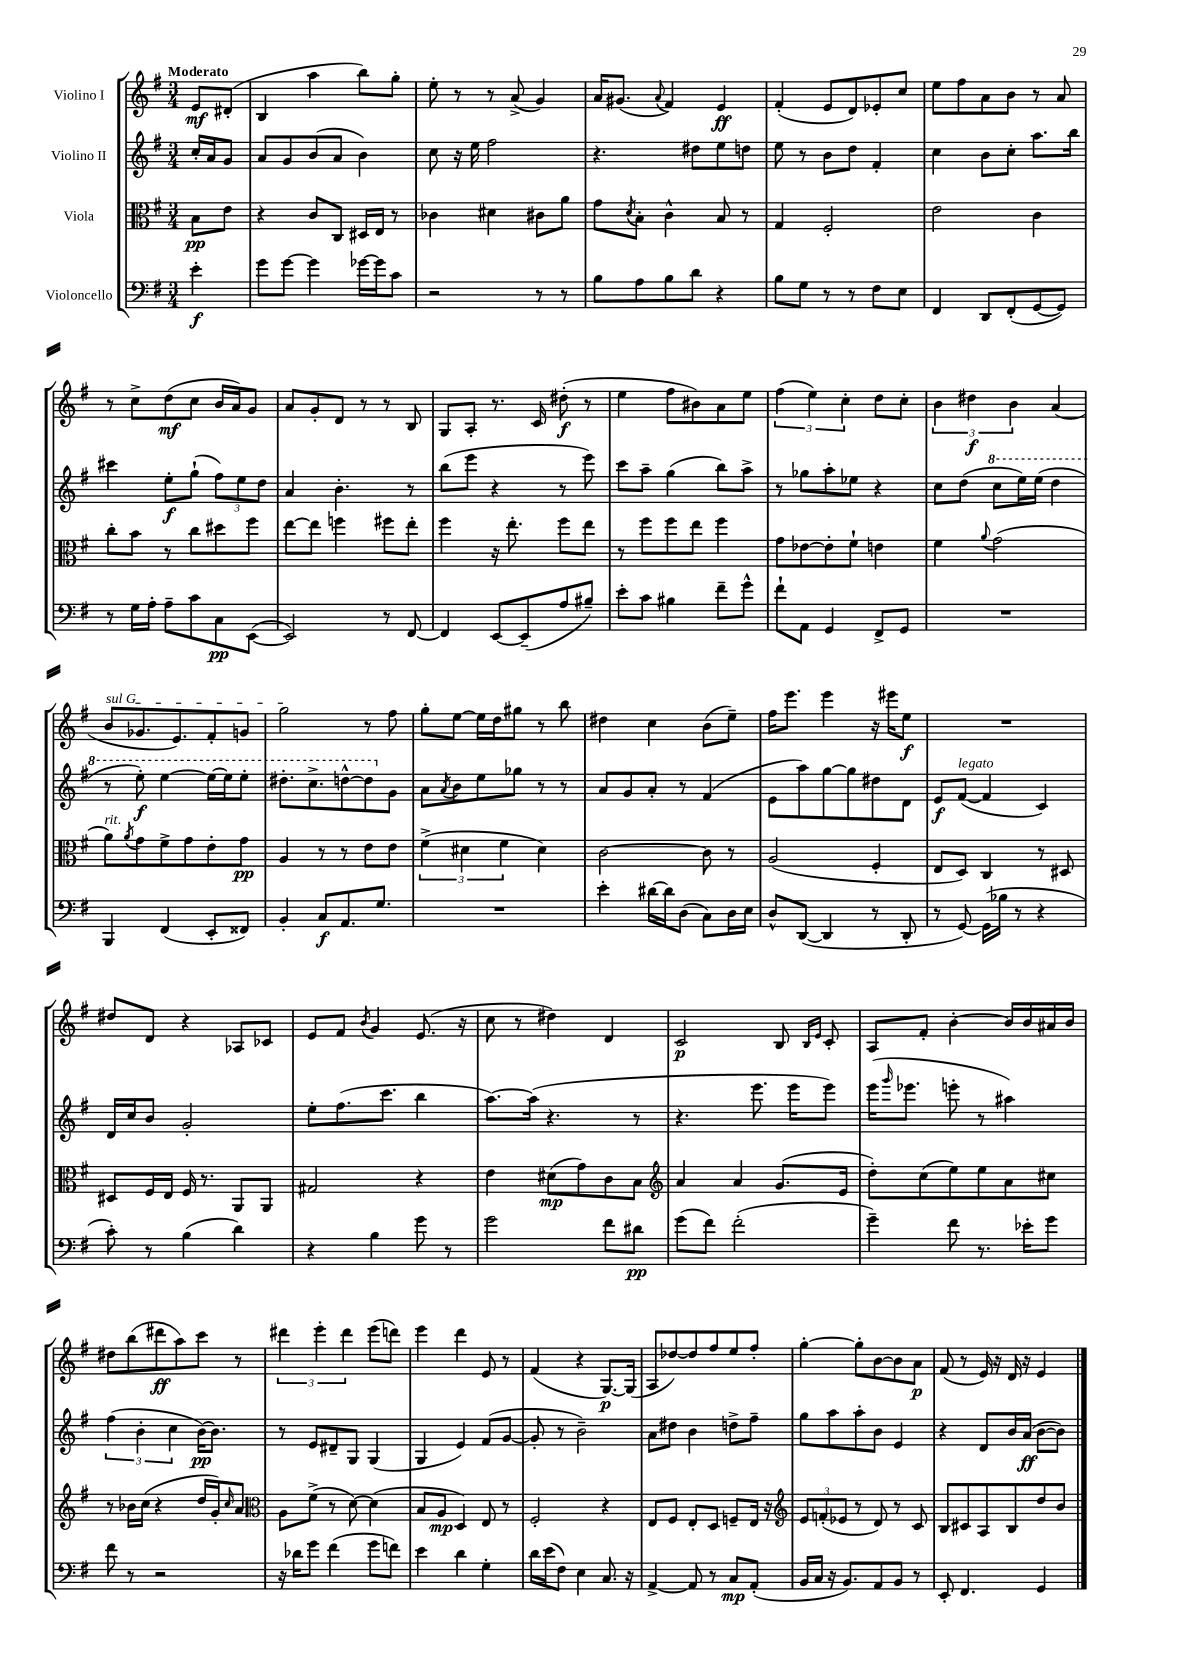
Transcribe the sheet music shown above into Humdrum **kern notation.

**kern	**kern	**kern	**kern
*staff4	*staff3	*staff2	*staff1
*clefF4	*clefC3	*clefG2	*clefG2
*k[f#]	*k[f#]	*k[f#]	*k[f#]
*M3/4	*M3/4	*M3/4	*M3/4
4e'\	8B\L	16cc'/LL	8e/L
.	.	16a/J	.
.	8e\J	8g/J	(8d#'/J
=	=	=	=
8g\L	4r	8a/L	4B/
[8g\J	.	8g/	.
4g\]	8c/L	(8b/	4aa\
.	8C/J	8a/J	.
[16g-\LL	16D#/LL	4b\)	8bb\L)
16g-\]J	16E/JJ	.	.
8c\J	8r	.	8gg'\J
=	=	=	=
2r	4c-\	8cc\	8ee'\
.	.	16r	8r
.	.	16ee\	.
.	4d#\	2ff#\	8r
.	.	.	(8a^/
8r	8c#\L	.	4g/)
8r	8a\J	.	.
=	=	=	=
8B\L	8g\L	4.r	16a/LK
.	.	.	(8.g#/J
.	8qd/	.	.
8A\	8B'\J	.	.
.	.	.	8qqa/
8B\	4c^^\	.	4f#/)
8d\J	.	8dd#\L	.
4r	8B/	8ee\	4e/
.	8r	8dd\J	.
=	=	=	=
8B\L	4G/	8ee\	(4f#'/
8G\J	.	8r	.
8r	2F#'/	8b\L	8e/L
8r	.	8dd\J	8d/)
8F#\L	.	4f#'/	8e-'/
8E\J	.	.	8cc/J
=	=	=	=
4FF#/	2e\	4cc\	8ee\L
.	.	.	8ff#\
8DD/L	.	8b\L	8a\
(8FF#'/	.	8cc'\J	8b\J
[8GG/	4c\	8.aa\L	8r
8GG/]J)	.	.	8a/
.	.	16bb\Jk	.
=	=	=	=
8r	8cc'\L	4ccc#\	8r
16G\LL	8b\J	.	8cc^\L
16A'\JJ	.	.	.
8A~\L	8r	8ee'\L	(8dd\
8c\	8cc\L	(8gg`\J	8cc\J
8C\	8dd#\	12ff#\L)	16b/LL
.	.	.	16a/J)
.	.	12ee\	.
([8EE\J	8ff#\J	.	8g/J
.	.	12dd\J	.
=	=	=	=
2EE/])	[8ee\L	4a/	8a/L
.	8ee\]J	.	8g'/
.	4ff\	4.b'\	8d/J
.	.	.	8r
8r	8ff#\L	.	8r
[8FF#/	8ee'\J	8r	8B/
=	=	=	=
4FF#/]	4ff#\	(8bb\L	8G/L
.	.	8eee\J	8A'/J
[8EE/L	16r	4r	8.r
.	8.ee'\	.	.
(8EE~/]	.	.	.
.	.	.	16c/
8A/	8ff#\L	8r	(8dd#'\
8B#~/J)	8ee\J	8eee\)	8r
=	=	=	=
8e'\L	8r	8ccc\L	4ee\
8c\J	8ff#\L	8aa~\J	.
4B#\	8ff#\	(4gg\	8ff#\L
.	8ee\J	.	8b#\)
8f#~\L	4ff#\	8bb\L)	8a\
8g^^\J	.	8aa^\J	8ee\J
=	=	=	=
8f#`\L	8g\L	8r	(6ff#\
8AA\J	[8e-\	8gg-\L	.
.	.	.	6ee\)
4GG/	8e-'\]	8aa'\	.
.	.	.	6cc'\
.	8f#`\J	8ee-\J	.
8FF#^/L	4e\	4r	8dd\L
8GG/J	.	.	8cc'\J
=	=	=	=
2.r	4f#\	8cc\L	6b\
.	.	(8dd\J	.
.	.	.	6dd#\
.	8qqa/	.	.
.	(2g\	8ccc\L	.
.	.	.	6b\
.	.	16eee\L)	.
.	.	(16eee\JJ	.
.	.	4ddd\	(4a/
=	=	=	=
4BBB/	8a\L)	8r	8b/L
.	8qa/	.	.
.	8g\	8eee'\)	8.g-/
(4FF#/	8f#^\	[4eee\	.
.	.	.	8.e/)
.	8g\	.	.
8EE'/L	8e'\	16eee\_LL	8f#'/
.	.	16eee\]J	.
8FF##/J)	8g\J	8eee'\J	8g/J
=	=	=	=
4BB'/	4A/	8.ddd#'\L	2gg\
.	.	8.ccc^\	.
8C/L	8r	.	.
8.AA/	8r	[8ddd^^\	.
.	8e\L	8ddd\]	8r
8.G/J	.	.	.
.	8e\J	8g\J	8ff#\
=	=	=	=
2.r	(6f#^\	8a\L	8gg'\L
.	.	8qa/	.
.	.	8b\	[8ee\J
.	6d#\	.	.
.	.	8ee\	16ee\]LL
.	.	.	16dd\J
.	6f#\	.	.
.	.	8gg-\J	8gg#\J
.	4d#\)	8r	8r
.	.	8r	8bb\
=	=	=	=
4e'\	[2c\	8a/L	4dd#\
.	.	8g/	.
[16d#\LL	.	8a'/J	4cc\
16d#\]J	.	.	.
(8D\J	.	8r	.
8C\L)	8c\]	(4f#/	(8b\L
16D\L	8r	.	8ee~\J)
16E\JJ	.	.	.
=	=	=	=
8D^^/L	(2A/	8e\L	16ff#\LK
.	.	.	8.eee\J
([8DD/J	.	8aa\)	.
4DD/]	.	[8gg\	4eee\
.	.	8gg\]	.
8r	4F#'/	8dd#\	16r
.	.	.	16eee#\LK
8DD'/	.	8d\J	8ee\J
=	=	=	=
8r	8E/L	8e/L	2.r
[8GG/)	8D/J)	([8f#/J	.
(16GG\]LL	4C/	4f#/]	.
16B-\JJ	.	.	.
8r	.	.	.
4r	8r	4c/)	.
.	8D#/	.	.
=	=	=	=
8c'\)	8D#/L	16d/LL	8dd#/L
.	.	16cc/J	.
8r	16F#/L	8b/J	8d/J
.	16E/JJ	.	.
(4B\	16F#/	2g'/	4r
.	8.r	.	.
4d\)	8AA/L	.	8A-/L
.	8AA/J	.	8c-/J
=	=	=	=
4r	2G#/	8ee'\L	8e/L
.	.	(8.ff#\	8f#/J
.	.	.	8qb/
4B\	.	.	4g/
.	.	8.ccc\J	.
8g\	4r	4bb\	(8.e/
8r	.	.	.
.	.	.	16r
=	=	=	=
2g\	4e\	[8.aa\L)	8cc\
.	.	.	8r
.	.	(16aa\]Jk	.
.	(8d#\L	4.r	4dd#\)
.	8g\)	.	.
8f#\L	8c\	.	4d/
8d#\J	8B\J	8r	.
=	=	=	=
*	*clefG2	*	*
(8g\L	4a/	4.r	2c/
8f#\J)	.	.	.
(2f#'\	4a/	.	.
.	.	8.eee\	.
.	(8.g/L	.	8B/
.	.	16eee\LK	.
.	.	.	16qqB/LL
.	.	.	16qqe/JJ
.	.	8eee\J)	8c'/
.	16e/Jk	.	.
=	=	=	=
4g~\)	8dd'\L)	(16eee\LK	8A/L
.	.	16qqggg/	.
.	.	8.eee-\J	.
.	(8cc\	.	8f#'/J
8f#\	8ee\)	8eee'\	[4b'\
8.r	8ee\	8r	.
.	8a\	4aa#\)	16b/]LL
16e-'\LK	.	.	16b/
8g\J	8cc#\J	.	16a#/
.	.	.	16b/JJ
=	=	=	=
8f#\	8r	(6ff#\	8dd#\L
8r	16b-\LL	.	(8bb\
.	.	6b'\	.
.	(16cc\JJ	.	.
2r	4r	.	8ddd#\
.	.	6cc\	.
.	.	.	8aa\)
.	16dd/LL	[16b\LK)	8ccc\J
.	16g'/J)	8.b\]J	.
.	16qqcc/	.	.
.	8a/J	.	8r
=	=	=	=
*	*clefC3	*	*
16r	8A\L	8r	6ddd#\
16d-\LK	.	.	.
8g\J	(8f#^\J	8e/L	.
.	.	.	6eee'\
(4f#\	8r	8d#~/	.
.	.	.	6ddd#\
.	[8d\)	8G/J	.
8g\L	(4d\]	(4G/	(8eee\L
8f\J)	.	.	8ddd\J)
=	=	=	=
4e\	8B/L	4G/	4eee\
.	8A/J	.	.
4d\	4D/)	4e/)	4ddd\
4G'\	8E/	(8f#/L	8e/
.	8r	[8g/J	8r
=	=	=	=
16d\LL	2F#'/	8g'/]	(4f#/
(16e\J	.	.	.
8F#\J)	.	8r	.
4E\	.	2b~\)	4r
8.C/	4r	.	[8.G/L)
16r	.	.	(16G/]Jk
=	=	=	=
[4AA^/	8E/L	8a\L	8A/L
.	8F#/J	8dd#\J	[8dd-/)
8AA/]	8E'/L	4b\	8dd-/]
8r	8D/J	.	8ff#/
8C/L	8F~/L	8dd^\L	8ee/
(8AA'/J	16E/Jk	8ff#~\J	8ff#'/J
.	16r	.	.
=	=	=	=
*	*clefG2	*	*
16BB/LL	12e/L	8gg\L	[4gg'\
16C/JJ	.	.	.
.	(12f'/	.	.
16r	.	8aa\	.
.	12e-/J	.	.
8.BB/L)	.	.	.
.	8r	8aa'\	8gg'\]L
8AA/	8d/)	8b\J	[8b\
8BB/J	8r	4e/	8b\]
8r	8c/	.	8a\J
=	=	=	=
8EE'/	8B/L	4r	(8f#/
4.FF#/	8c#/	.	8r
.	8A/	8d/L	16e/)
.	.	.	16r
.	8B/	16b/L	16d/
.	.	(16a/JJ	16r
4GG/	8dd/	[8b\L	4e/
.	8b/J	8b\]J)	.
==	==	==	==
*-	*-	*-	*-
